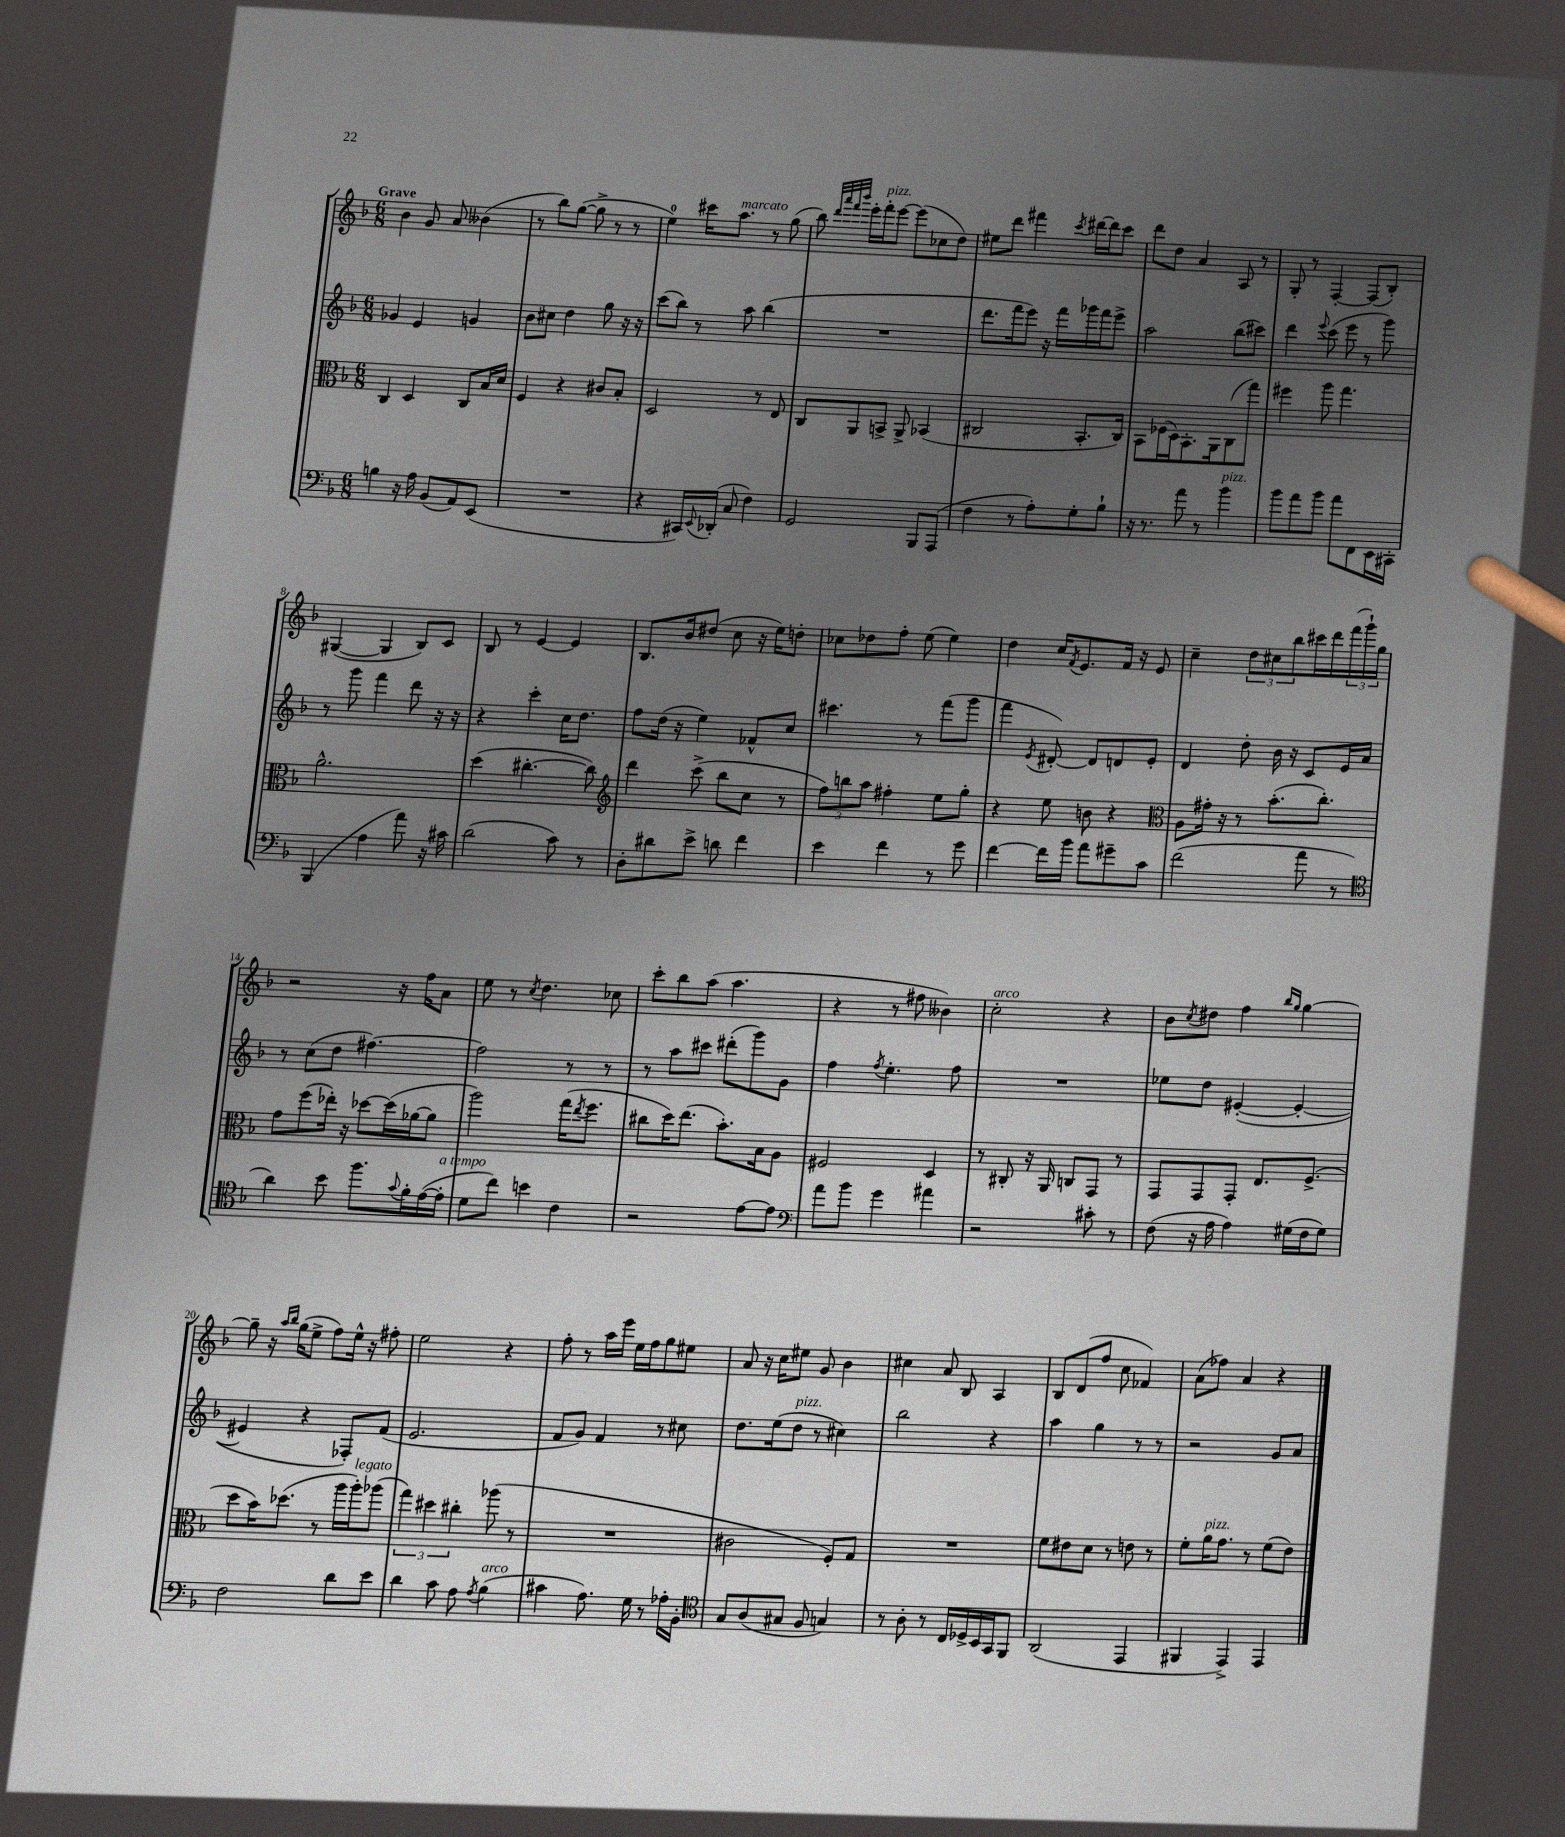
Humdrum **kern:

**kern	**kern	**kern	**kern
*staff4	*staff3	*staff2	*staff1
*clefF4	*clefC3	*clefG2	*clefG2
*k[b-]	*k[b-]	*k[b-]	*k[b-]
*M6/8	*M6/8	*M6/8	*M6/8
4B	4C	4g-	4b-
16r	4D	4e	8g
16A	.	.	.
(8BB-	.	.	8a
8AA)	8C	4g	(4b--
(8EE	16B-	.	.
.	16d	.	.
=	=	=	=
2.r	4F	8b-	8r
.	.	8cc#	8bb-)
.	4r	4dd	([8gg
.	.	.	8gg^]
.	8c#	8gg	8r
.	8B-'	16r	8r
.	.	16r	.
=	=	=	=
4r	2D	(8ccc	4ee)
.	.	8bb-)	.
16CC#)	.	8r	16ccc#
8qqEE	.	.	.
(16DD-'	.	.	8.aa
8C	.	8aa	.
4F)	8r	(4bb-	8r
.	8E	.	(8gg
=	=	=	=
2GG	8C	2.r	8bb-)
.	.	.	32qqddd
.	.	.	32qqaaa
.	.	.	32qqfff
.	.	.	32qqbbb-
.	8AA	.	16eee'
.	.	.	16fff'
.	8BB^	.	[8eee
.	8AA^	.	(8eee]
8BBB-	(4BB-	.	8cc-
(8AAA	.	.	8dd)
=	=	=	=
4F	2C#	8.ddd	8ee#
.	.	.	8ddd
.	.	16fff	.
8r	.	8eee)	4fff#
8A')	.	16r	.
.	.	16fff	.
.	.	.	8qccc
8G'	8.BB-'	16ggg-	[16ddd#
.	.	16fff	16ddd#]
8B-`	.	8eee^	8ccc
.	16C#)	.	.
=	=	=	=
16r	8BB-	2aa	8ddd
8.r	.	.	.
.	(16F-	.	8dd
.	16D)	.	.
8a	8.BB-'	.	4a
8r	.	.	.
.	16AA	.	.
4b-	(8C	(8bb-	8A
.	8gg)	8ccc#)	8r
=	=	=	=
8b-	4ff#	4ddd	8G'
8a	.	.	8r
.	.	8qqeee	.
8b-	8aa	(8ccc	[4F'
8a	4.gg	8eee	.
8FF	.	8r	(8F]
16EE	.	8ggg)	8B-')
16CC#'	.	.	.
=	=	=	=
(4BBB-	2.a^^	8r	([4G#
.	.	8ggg	.
4A	.	4fff	4G#]
8a)	.	8ddd	8B-)
16r	.	16r	8c
16c#	.	16r	.
=	=	=	=
(2d	(4dd	4r	8B-
.	.	.	8r
.	[4.cc#'	4ccc'	[4e
8c)	.	16cc	4e]
.	.	8.dd	.
8r	8cc#])	.	.
=	=	=	=
*	*clefG2	*	*
8D'	4ddd	8ff	8.B-
8d#	.	(16dd	.
.	.	16r	16b-
8e^	(8ccc^	4ee)	(8dd#
8d	8bb-	.	8cc
4f	8cc	8f-^^	16r
.	.	.	16ee)
.	8r	8cc	8dd'
=	=	=	=
4e	12ff)	4.ccc#	8cc-
.	12bb	.	.
.	.	.	8dd-
.	12aa	.	.
4f	4ff#'	.	8ff'
.	.	8r	(8ee
8r	8ee	(8fff	4ee)
8g	8gg'	8ggg	.
=	=	=	=
[4f	4r	4fff	4dd
.	.	8qe	.
16f]	8ee	[8d#')	16cc
.	.	.	8qf
16b-	.	.	8.e
8a	8b	8d#]	.
8g#~	4r	8d	16f
.	.	.	16r
8c	.	8e'	8e
=	=	=	=
*	*clefC3	*	*
(2f	8A	4d	4cc~
.	16g#'	.	.
.	16r	.	.
.	8r	8dd'	12dd
.	.	.	12cc#
.	(8.b-'	16b-	.
.	.	.	12bb-
.	.	16r	.
8a	.	8c	16ccc#
.	8.cc')	.	16ddd
8r	.	16e	(24fff
.	.	.	24ggg`)
.	.	16a	.
.	.	.	24gg
=	=	=	=
*clefC4	*	*	*
4a)	8g	8r	2r
.	(8ff	(8cc	.
8b-	16ee-')	8dd	.
.	16r	.	.
8.ff	[8dd-	[4.ff#)	.
.	(16dd-]	.	16r
8qqg	.	.	.
16f'	[16a-	.	16ff
([16e	8a-]	.	8a
16e']	.	.	.
=	=	=	=
8d	2aa)	2ff#]	8ee
8cc)	.	.	8r
.	.	.	8qcc
4b	.	.	4.dd
4c	(16gg	8r	.
.	8qee	.	.
.	8.ff	.	.
.	.	8r	8cc-
=	=	=	=
2r	8cc#	8r	8ccc'
.	16dd)	8aa	8bb-
.	(8.ee	.	.
.	.	8ccc#	(8aa
.	8.b-')	(8ddd#'	4.aa
[8e	.	8ggg)	.
.	16B-	.	.
8e]	8A	8g	.
=	=	=	=
*clefF4	*	*	*
8a	2F#	4ff	4r
8b-	.	.	.
.	.	8qff	.
4g	.	4.ee'	8r
.	.	.	8ff#
4a#	4D	.	4b--)
.	.	8ff	.
=	=	=	=
2r	8r	2.r	2cc'
.	8C#'	.	.
.	16r	.	.
.	16AA	.	.
.	8C	.	.
8c#'	8GG	.	4r
8r	8r	.	.
=	=	=	=
(8F	8GG	8ee-	8b-
.	.	.	8qcc
16r	8GG	8dd	8dd#
16A	.	.	.
4A)	8GG'	([4e#'	4ff
.	8.E	.	.
.	.	.	16qqbb-
.	.	.	16qqgg
(16G#	.	4e#'_	[4gg
16F	(8.F^	.	.
8G#)	.	.	.
=	=	=	=
2F	8dd	4e#]	8gg~]
.	16b-)	.	16r
.	.	.	16qqaa
.	.	.	16qqbb-
.	(8.dd-	.	(16gg
.	.	4r	8ee^
.	8r	.	8ff)
8d	16aa	8F-')	16ee^^
.	16aa')	.	16r
8e	(8aa-	(8f	8ff#'
=	=	=	=
4d	6gg)	2.e	2ee
.	6dd#	.	.
8c	.	.	.
.	6cc#'	.	.
8A	.	.	.
8qA	.	.	.
(4B-	(8aa-	.	4r
.	8r	.	.
=	=	=	=
4c#	2.r	8f	8ff'
.	.	8g)	8r
8.A)	.	4f	16aa
.	.	.	16eee
.	.	.	16ee
16G	.	.	16ff
8r	.	8r	8gg
16A-'	.	8cc#	8ee#
16BB-'	.	.	.
=	=	=	=
*clefC4	*	*	*
8G	2c#	8.dd	8a
(8A	.	.	16r
.	.	(16ee	16cc
8G#	.	8dd	8ee#
8F	.	8r	8g
4G)	8F')	4cc#)	4b-
.	8G	.	.
=	=	=	=
8r	2.r	2bb-	4cc#
8A'	.	.	.
8r	.	.	8a
16C	.	.	8B-
16D-^	.	.	.
16BB-	.	4r	4A
16GG	.	.	.
8FF	.	.	.
=	=	=	=
(2AA	8f	4aa	8B-
.	8e#	.	(8d
.	8d	4gg	8ff
.	8r	.	8cc
4EE	8e	8r	4f-)
.	8r	8r	.
=	=	=	=
4FF#	8f'	2r	(8a
.	16a	.	8ff-)
.	8.g	.	.
4EE^)	.	.	4a
.	8r	.	.
4EE	(8f	8g	4r
.	8e)	8a	.
==	==	==	==
*-	*-	*-	*-
